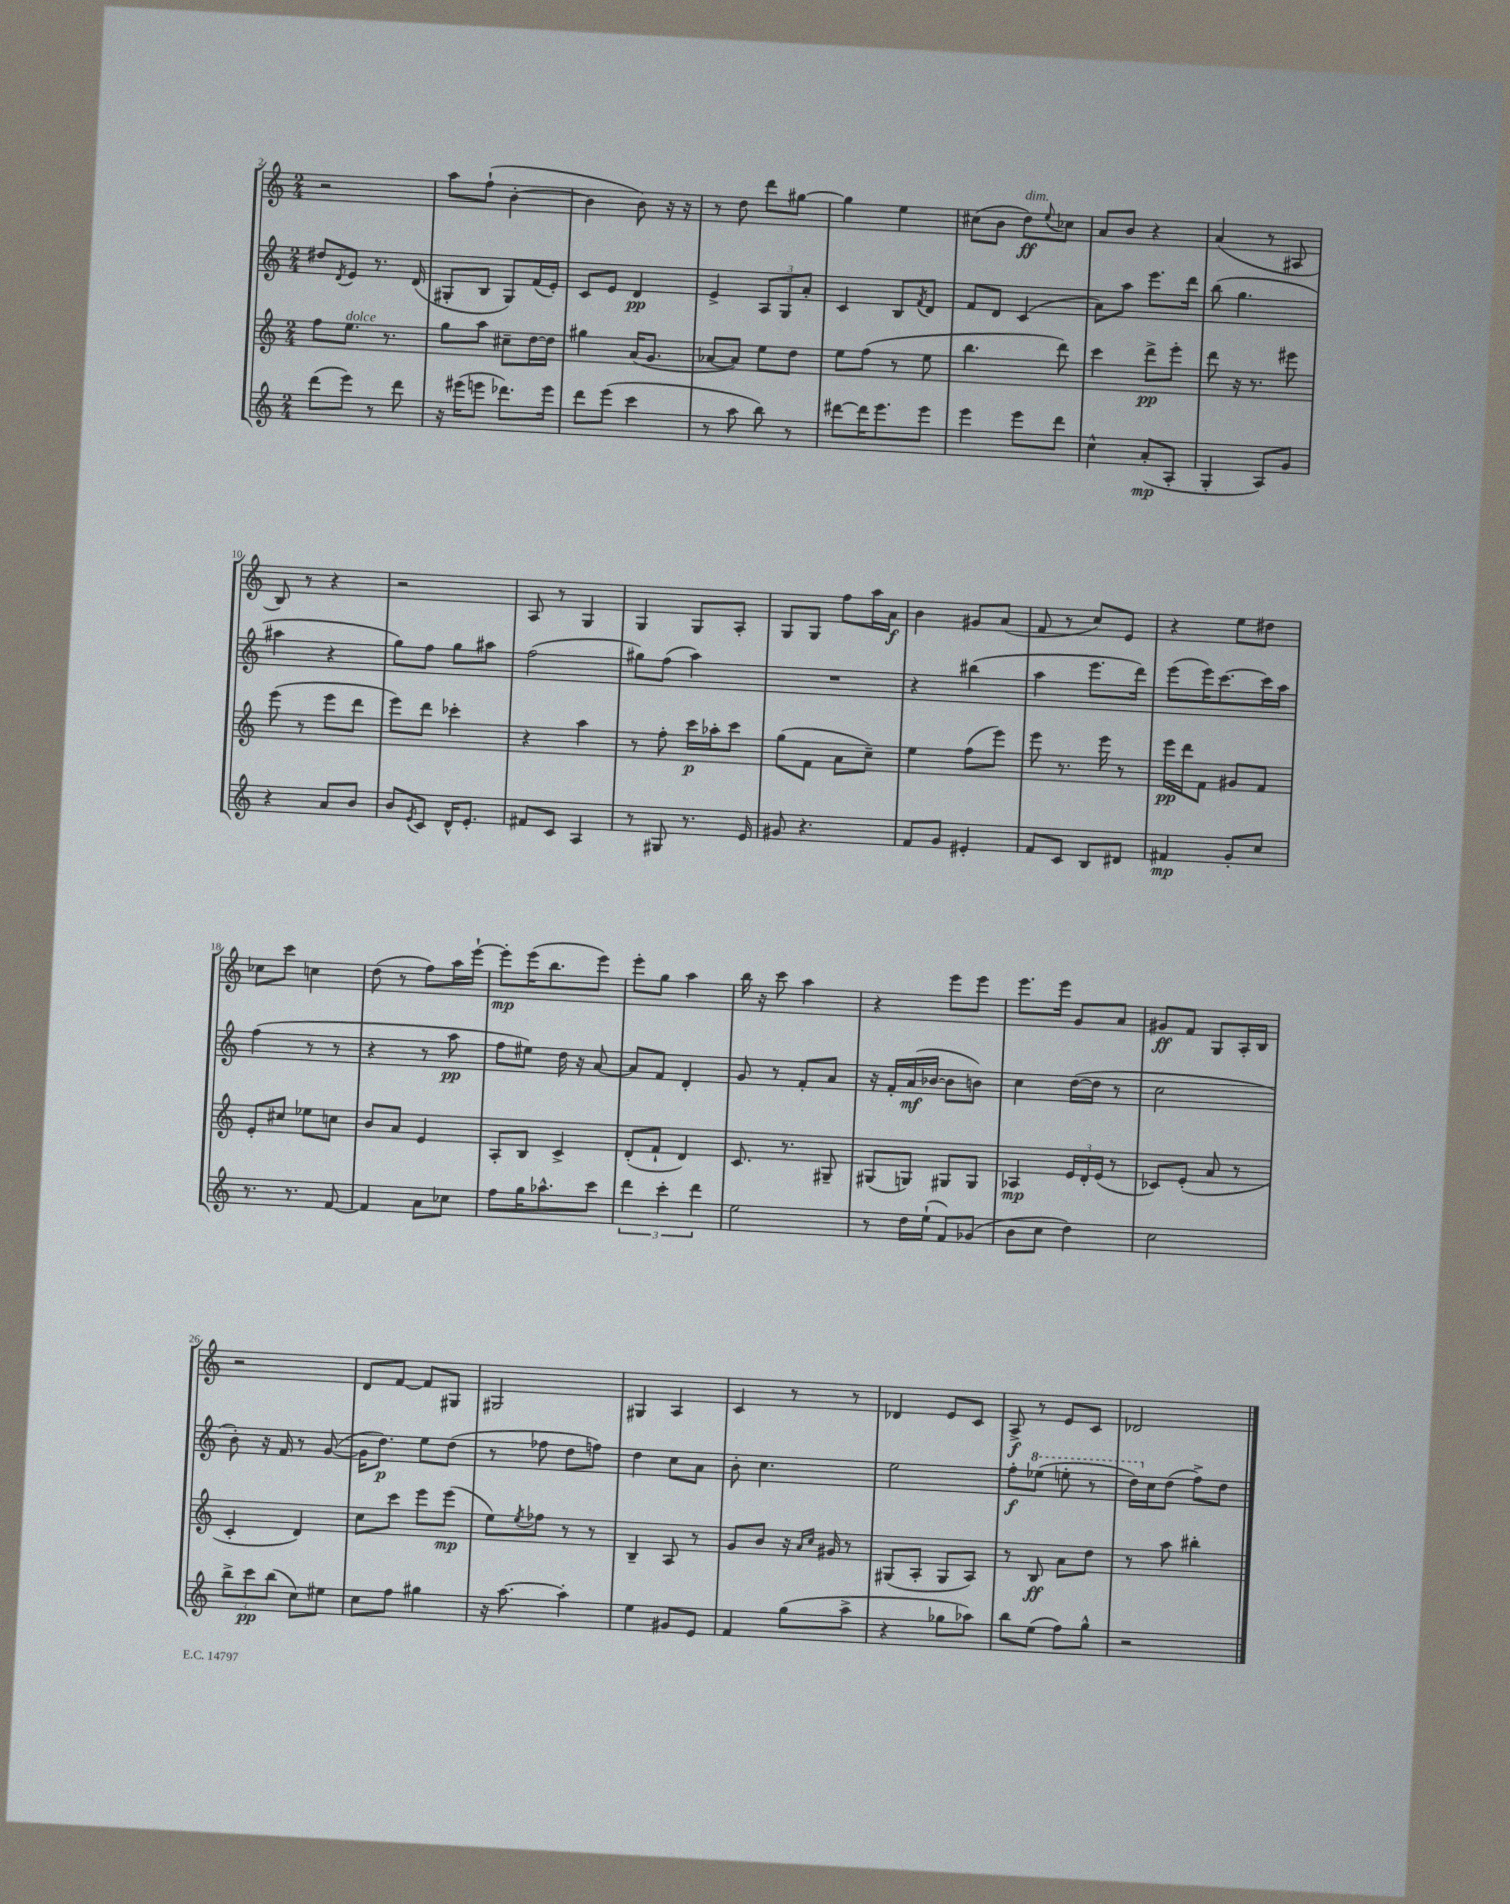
<<
\new StaffGroup <<
\new Staff = "s0" {
    \clef treble \key c \major \numericTimeSignature \time 2/4
    r2 |
    a''8 f''8-!( b'4~-. |
    b'4 b'8) r16 r16 |
    r8 d''8 d'''8 gis''8~ |
    gis''4 e''4 |
    cis''8( b'8 d''8\ff^\markup { \italic "dim." }) \appoggiatura { e''8 } ces''8 |
    a'8 b'8 r4 |
    a'4( r8 ais8 |
    b8) r8 r4 |
    r2 |
    a8 r8 g4 |
    g4 g8 a8-. |
    g8 g8 f''8 a''16 a'16\f |
    b'4 gis'8 a'8( |
    f'8 r8 c''8) e'8 |
    r4 e''8 dis''8 |
    ces''8 c'''8 c''4 |
    d''8( r8 f''8) a''16 e'''16~-! |
    e'''8-.\mp e'''16( b''8. e'''8) |
    e'''8-. g''8 a''4 |
    b''16 r16 c'''8 a''4 |
    r4 e'''8 e'''8 |
    e'''8. e'''16 g'8 a'8 |
    gis'8\ff f'8 g8 a16-. b16 |
    r2 |
    d'8 f'8~ f'8 gis8 |
    gis2 |
    gis4 a4 |
    c'4 r8 r8 |
    des'4 e'8 c'8 |
    a8->\f r8 e'8 c'8 |
    des'2 \bar "|." |
}
\new Staff = "s1" {
    \clef treble \key c \major \numericTimeSignature \time 2/4
    dis''8 \acciaccatura { d'8 } e'8 r8. d'16( |
    gis8-. b8 gis8) f'16( e'16-.) |
    c'8 e'8 d'4\pp |
    e'4-> \tuplet 3/2 { a8 g8 a'8-. } |
    c'4 b8 \acciaccatura { f'8 } d'8 |
    f'8 d'8 c'4( |
    a'8) a''8 e'''8. d'''16 |
    b''8( g''4. |
    ais''4 r4 |
    g''8) f''8 g''8 ais''8 |
    f''2( |
    gis''8) f''8( a''4) |
    R2 |
    r4 bis''4( |
    a''4 e'''8. d'''16) |
    e'''8( e'''16) c'''8.~ c'''16 a''16 |
    f''4( r8 r8 |
    r4 r8 a''8\pp |
    f''8 eis''8) d''16 r16 a'8~ |
    a'8 f'8 d'4-. |
    g'8 r8 f'8-. a'8 |
    r16 f'16-. a'16\mf( bes'16~ bes'8 b'8) |
    c''4 d''16~( d''16 r8 |
    c''2 |
    b'8-.) r16 f'16 r8 g'8~( |
    g'16 d''8.\p) e''8 d''8( |
    r8 fes''8 d''8 f''8) |
    d''4 c''8 a'8 |
    b'8-. c''4. |
    e''2 |
    f''8-.\f \ottava #1 ees'''8( e'''8-. r8 |
    d'''16) \ottava #0 c''16 d''8( f''8->) d''8 \bar "|." |
}
\new Staff = "s2" {
    \clef treble \key c \major \numericTimeSignature \time 2/4
    f''8 e''8.^\markup { \italic "dolce" } r8. |
    g''8 a''8 cis''8-- d''16~ d''16 |
    gis''4 a'16( g'8. |
    aes'8~ aes'8) e''8 d''8 |
    e''8 f''8( r8 e''8 |
    b''4. d'''8) |
    c'''4 d'''8->\pp e'''8-. |
    d'''8 r16 r8. eis'''8 |
    e'''8( r8 e'''8 d'''8 |
    e'''8) d'''8 ces'''4-. |
    r4 a''4 |
    r8 f''8-. c'''16\p aes''16-. c'''8 |
    g''8( f'8 a'8 c''8--) |
    e''4 f''8( e'''8) |
    e'''8 r8. e'''16 r8 |
    e'''16\pp d'''16 f'8 gis'8 f'8 |
    e'8-. cis''8 ees''8 c''8 |
    b'8 a'8 e'4 |
    a8-. b8 c'4-> |
    d'8-.( f'8-! d'4) |
    c'8. r8. gis8-- |
    gis8( g8) gis8 gis8 |
    aes4\mp \tuplet 3/2 { e'16 d'16-. e'16( } r8 |
    ces'8) e'8-.( a'8 r8 |
    c'4-. d'4) |
    c''8 c'''8 e'''8 e'''8\mp( |
    e''8) \acciaccatura { e''8 } fes''8 r8 r8 |
    b4-- a8 r8 |
    g'8 b'8 r16 \grace { a'16 c''16 } gis'16 r8 |
    gis8( a8-. gis8 a8) |
    r8 b8\ff a'8 d''8 |
    r8 a''8 bis''4-. \bar "|." |
}
\new Staff = "s3" {
    \clef treble \key c \major \numericTimeSignature \time 2/4
    d'''8( e'''8) r8 d'''8 |
    r16 eis'''16( e'''8 des'''8.) e'''16 |
    d'''8 e'''8( c'''4 |
    r8 a''8 b''8) r8 |
    dis'''8~ dis'''16 e'''8. e'''8 |
    e'''4 e'''8 d'''8 |
    c''4-^ a'8-.\mp( a8-. |
    g4-. a8) g'8 |
    r4 a'8 b'8 |
    b'8 \acciaccatura { e'8 } c'8 d'16-^ e'8.-. |
    fis'8 c'8 a4 |
    r8 gis8 r8. e'16 |
    gis'8 r4. |
    f'8 g'8 eis'4-. |
    f'8 c'8 b8 dis'8 |
    fis'4\mp g'8-. c''8 |
    r8. r8. f'8~ |
    f'4 a'8 ces''8 |
    f''8 g''16 aes''8.-^ c'''8 |
    \tuplet 3/2 { d'''4 c'''4-. d'''4 } |
    e''2 |
    r8 d''16 e''16-!( f'8) ges'8( |
    b'8 c''8 d''4) |
    c''2 |
    \tuplet 3/2 { b''8-> c'''8\pp b''8( } c''8) eis''8 |
    c''8 f''8 gis''4 |
    r16 a''8.~ a''4-. |
    e''4 gis'8 e'8 |
    f'4 g''8( a''8-> |
    r4 ges''8 aes''8) |
    b''8 e''8( f''8) g''8-^ |
    r2 \bar "|." |
}
>>
>>
\layout { \context { \Score currentBarNumber = #2 } }
